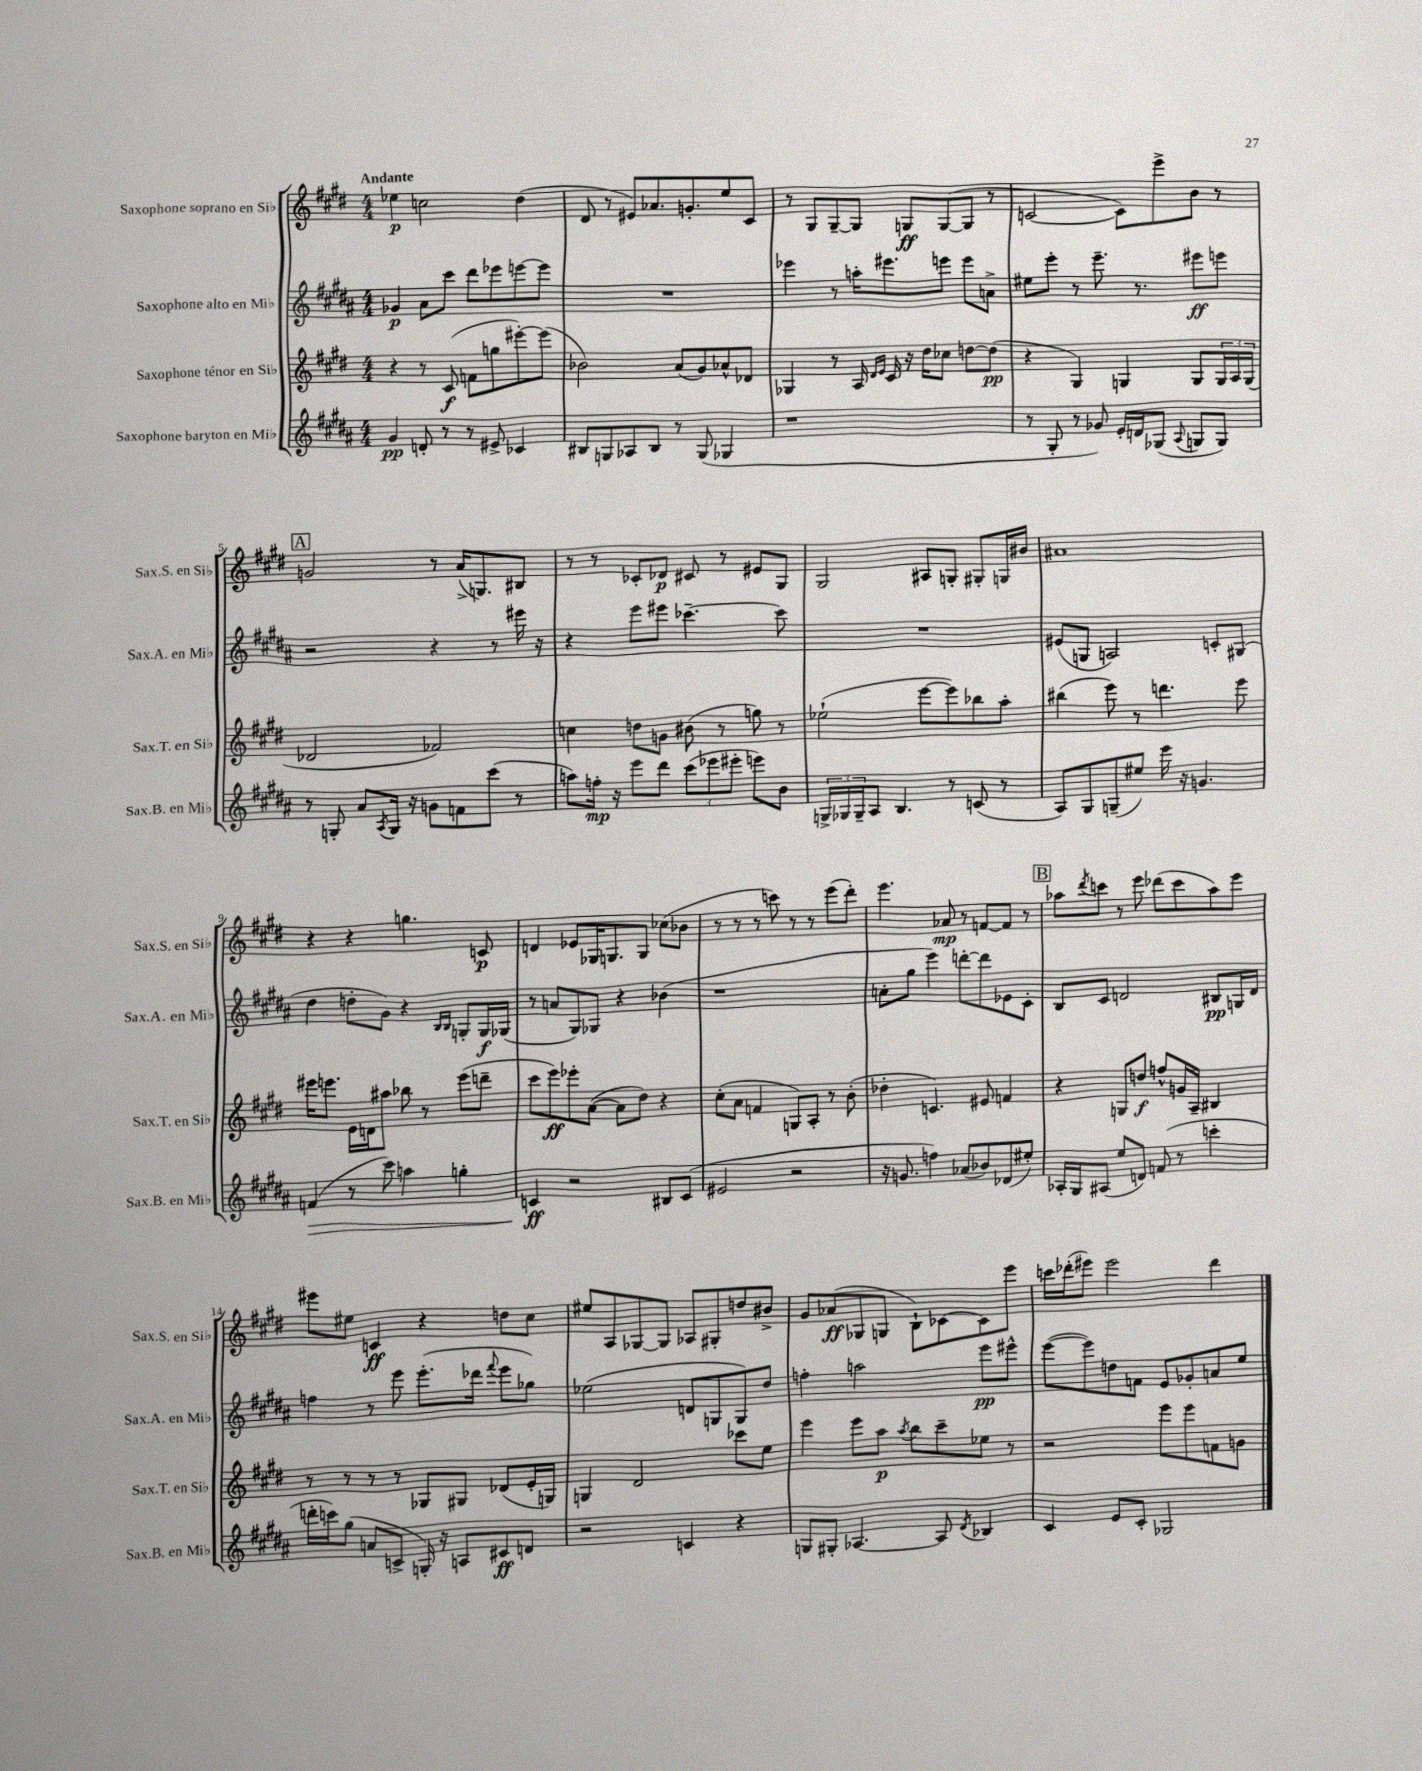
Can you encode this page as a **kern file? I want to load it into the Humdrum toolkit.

**kern	**kern	**kern	**kern
*staff4	*staff3	*staff2	*staff1
*clefG2	*clefG2	*clefG2	*clefG2
*k[f#c#g#d#a#]	*k[f#c#g#d#]	*k[f#c#g#d#a#]	*k[f#c#g#d#]
*M4/4	*M4/4	*M4/4	*M4/4
4g#	4r	4g-	4ee-
8d'	8r	8a#	2cc
8r	(8c#	8ccc#	.
8r	8f	8ddd#	.
8e#^	8gg	8eee-	.
4c-	[8eee#')	[8eee	(4dd#
.	(8eee#]	8eee]	.
=	=	=	=
8B#	2b-)	1r	8d#
8G	.	.	8r
8A-	.	.	8e#)
8B#	.	.	8.a-
8r	(8a	.	.
.	.	.	8.g'
(8G	8g#)	.	.
4G-	8a-^^	.	8ee
.	8d-	.	8c#
=	=	=	=
1r	4G-	4eee-	8r
.	.	.	8G#
.	8r	8r	[8G#~
.	16A	16aa'	8G#]
.	16qqd#	.	.
.	16qqe	.	.
.	16c#	8.eee#	.
.	16r	.	8G
.	16dd#	.	.
.	8cc-	8eee	([8G
.	[8dd	8eee	8G]
.	(8dd]	8a^	8r
=	=	=	=
8r	4r	8ee#	[2c
8G#'	.	8eee'	.
8r	4G#)	8r	.
8g-)	.	8.eee~	.
16e'	4G	.	8c])
16d	.	8.r	.
(8G-	.	.	8eee^
8qqA#	.	.	.
8G	8G	8eee#	8b
8G)	24G	8eee	8r
.	24A	.	.
.	(24G	.	.
=	=	=	=
8r	2d-	2r	2g
8G'	.	.	.
8a#	.	.	.
8qA#	.	.	.
16G	.	.	.
16r	.	.	.
8g	2f-)	4r	8r
8f	.	.	(16a^
.	.	.	8.G)
(8ccc#	.	8r	.
8r	.	16eee#	8B#
.	.	16r	.
=	=	=	=
8aa)	4cc	4r	8r
16ff'	.	.	8r
16r	.	.	.
8eee	8dd	8eee	8c-'
8ddd#	8g	8eee#	8d-
(12ccc#	(8b#	[4.ccc-~	8c#
12eee-	.	.	.
.	8r	.	8r
12eee#'	.	.	.
8eee)	8gg)	.	8e#
8b	8r	8ccc-]	8G#
=	=	=	=
24G^	(2ee-`	1r	2G#
24G-	.	.	.
24G-~	.	.	.
8A#	.	.	.
4.B	.	.	.
.	[8eee	.	8A#
8r	8eee])	.	8G'
(8c	8bb-	.	8G#'
8r	8aa'	.	16G
.	.	.	16b#
=	=	=	=
8A#)	(4bb#	(8e#	1a#
8G#	.	8G	.
(8G~	8eee)	2A)	.
8ee#)	8r	.	.
16eee	4.ddd	.	.
16r	.	.	.
4.g	.	.	.
.	.	8c'	.
.	8eee	(8G#	.
=	=	=	=
(4f	16eee#	4dd#	4r
.	8.eee	.	.
8r	16e	8dd'	4r
.	16d	.	.
8ccc#)	8aa#	8g#)	.
4aa	8bb-	4r	4.gg
.	8r	.	.
.	.	16qqB	.
.	.	16qqB	.
4gg'	(8eee	8G'	.
.	8ddd~	16G	8c
.	.	(16G-	.
=	=	=	=
4c	8ccc#	8r	4d
.	8eee)	8a	.
2r	8eee-'	8G#)	8e-
.	([8a	8G-	16G-
.	.	.	8.G
.	8a]	4r	.
.	8dd#)	.	8G
8B#	4r	(4b-	(8cc-
(8c	.	.	8b-
=	=	=	=
2e#	(8cc#'	1r	8r
.	8a	.	8r
.	4f	.	8r
.	.	.	8ccc)
2r	8G)	.	8r
.	8A'	.	8r
.	8r	.	(8eee
.	(8b'	.	8ddd#')
=	=	=	=
16r	4dd-'	8a'	4.eee
8.g	.	.	.
.	.	8gg#	.
4ff)	4.c)	4eee)	.
.	.	.	8a-
(8a-	.	[8ddd'	8r
8b-)	8e#	8ddd]	[8f
(8d-	4f	8e-	8f]
8ee#')	.	8c#'	8r
=	=	=	=
16A-'	4r	8B	8aa-
16G#	.	.	.
.	.	.	8qddd#
(8A#	.	8c#	8ccc
8ee	8G	2d	8r
8d)	8dd	.	8eee
(8f	8ff^^	.	(8ddd-
8r	16g	.	8ccc
.	16A~	.	.
4ccc'	4B#	8B#	8aa-)
.	.	16G	8eee
.	.	16d	.
=	=	=	=
16ddd'	8r	4ff	8eee#
16ccc)	.	.	.
(8gg#	8r	.	8ee#
8a	8r	8r	4c
8c^	8r	8eee	.
16G')	8G-	(8.eee'	4r
16r	.	.	.
8A	8G#	.	.
.	.	16ddd-	.
.	.	8qqfff#	.
8c#	(8d-	8eee	8dd
8d	16e'	8gg-)	8cc#
.	16G)	.	.
=	=	=	=
2r	4G	(2ee-	8ee#
.	.	.	8A
.	2d#	.	[8G-
.	.	.	8G-]
4c	.	8d	8A-
.	.	8G	8G#'
4r	8ccc-	8G)	8dd
.	8ee	8dd#	8b#^
=	=	=	=
8G	4eee	4ff'	8g#
8G#'	.	.	(8a-
[4.A-	8eee	2aa	8G-
.	8aa	.	8G
.	8qaa	.	.
.	8bb	.	8B`)
8A-]	8ccc#~	.	[8c-
8qd#	.	.	.
4B-	8ee-	8eee	8c-]
.	8r	8eee#^^	8eee
=	=	=	=
4c#	2r	([8eee	16ccc
.	.	.	(16ddd-'
.	.	8eee])	8eee#)
8e	.	8dd	2eee#
8c#'	.	8f	.
2G-	8eee	8e	.
.	8eee	8g-'	.
.	8f	8a	4ddd-
.	8g	8ee	.
==	==	==	==
*-	*-	*-	*-
